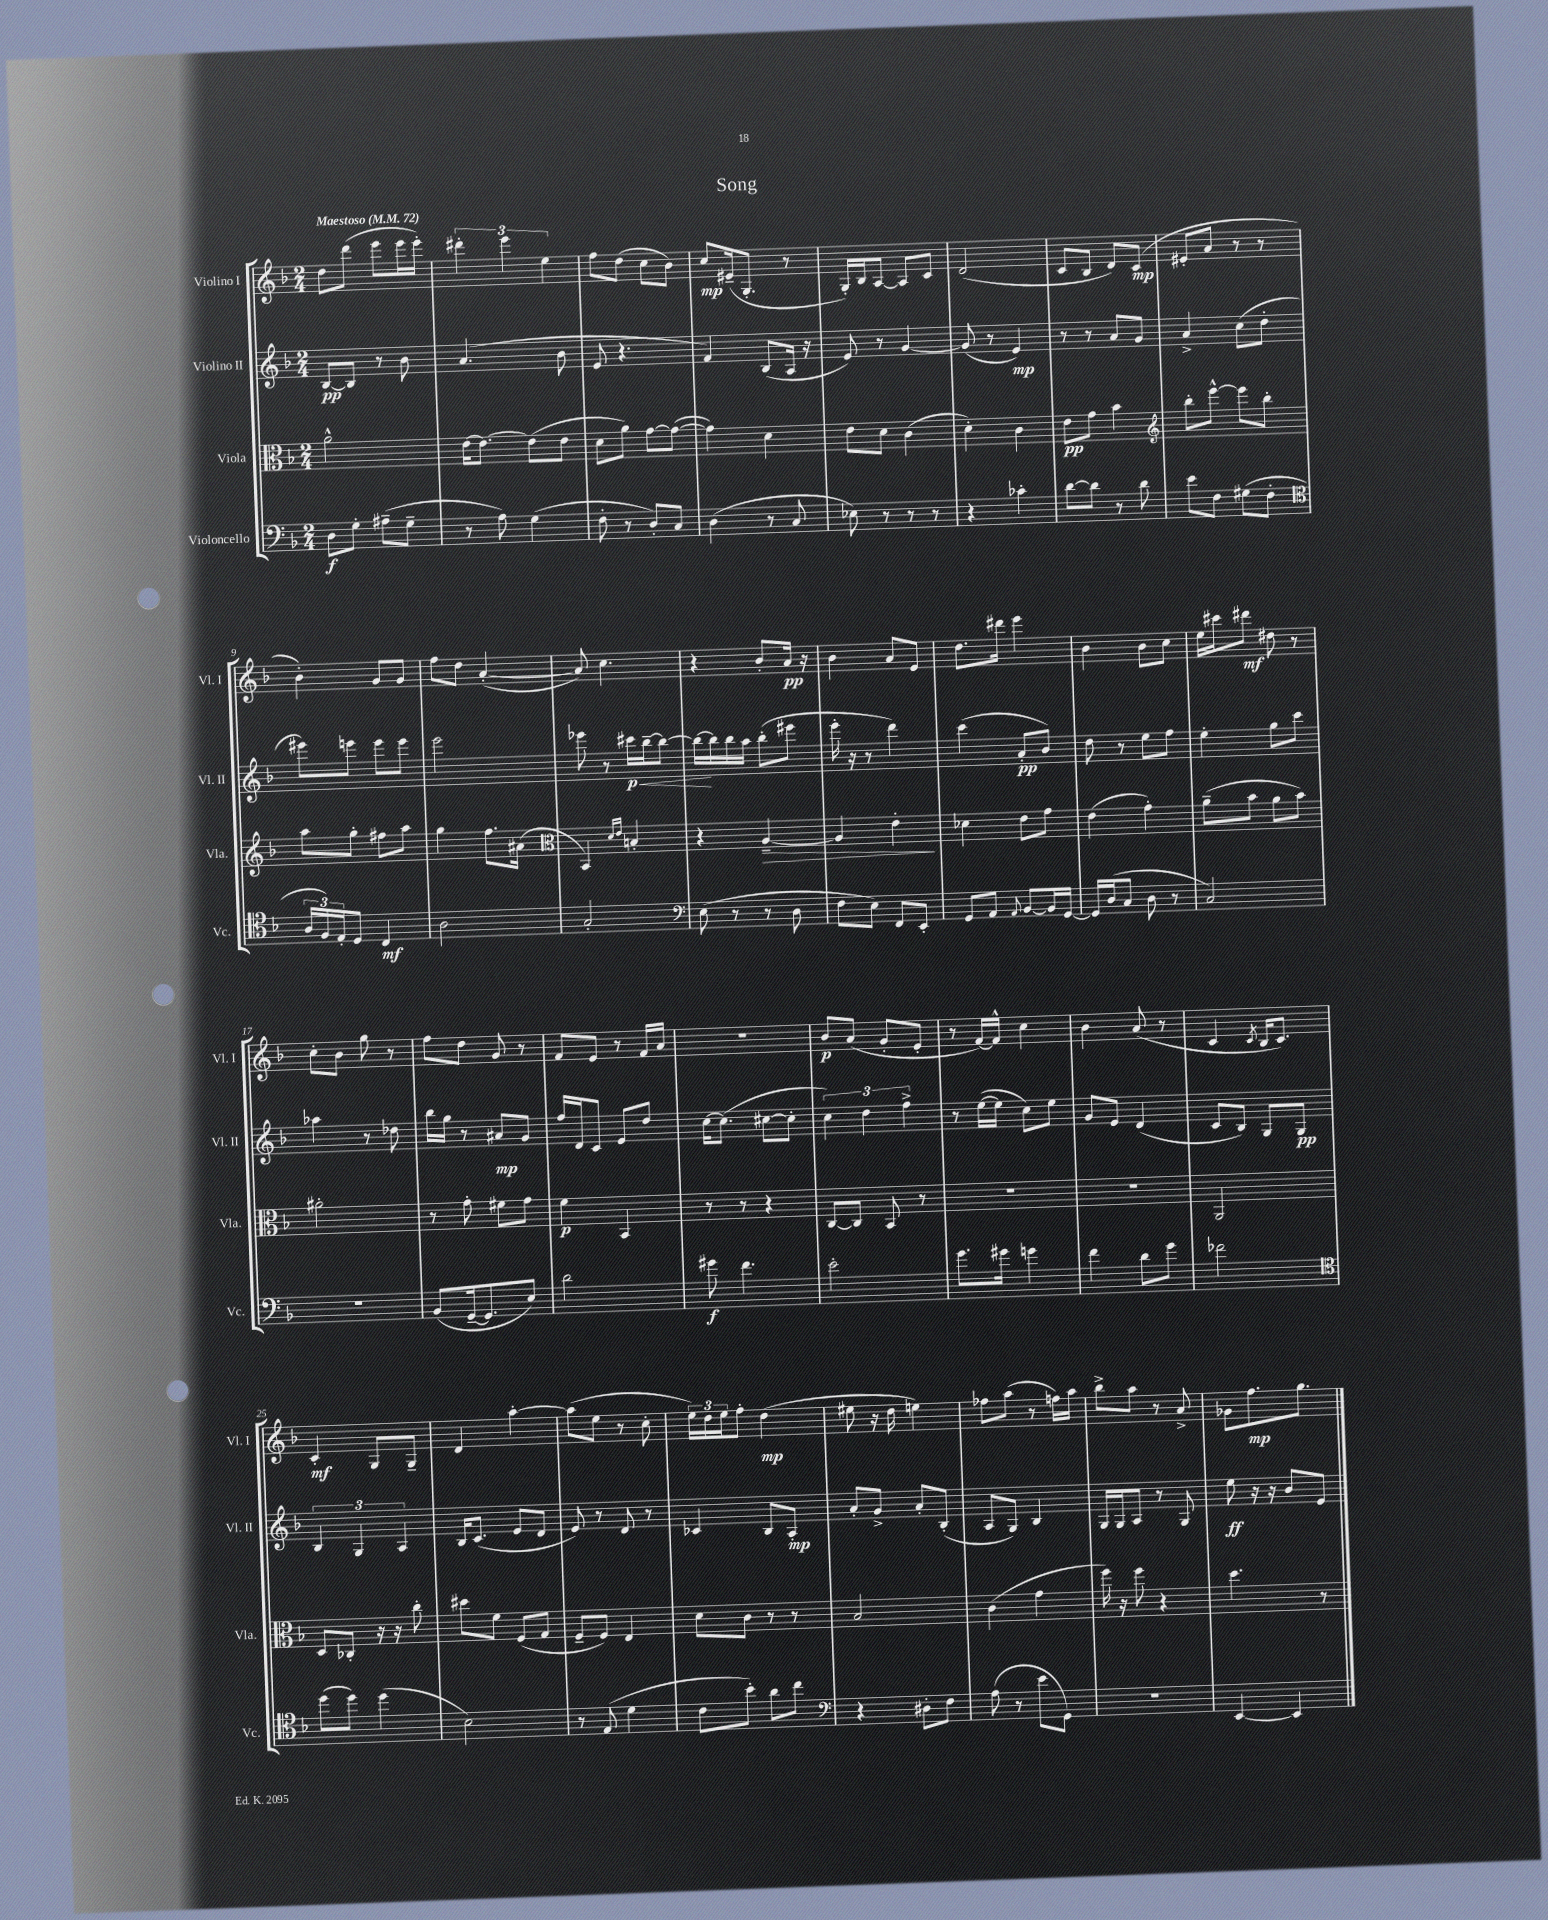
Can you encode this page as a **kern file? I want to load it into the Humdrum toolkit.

**kern	**dynam	**kern	**dynam	**kern	**dynam	**kern	**dynam
*part4	*part4	*part3	*part3	*part2	*part2	*part1	*part1
*staff4	*staff4	*staff3	*staff3	*staff2	*staff2	*staff1	*staff1
*I"Violoncello	*	*I"Viola	*	*I"Violino II	*	*I"Violino I	*
*I'Vc.	*	*I'Vla.	*	*I'Vl. II	*	*I'Vl. I	*
*clefF4	*	*clefC3	*	*clefG2	*	*clefG2	*
*k[b-]	*	*k[b-]	*	*k[b-]	*	*k[b-]	*
*M2/4	*	*M2/4	*	*M2/4	*	*M2/4	*
*MM72	*	*MM72	*	*MM72	*	*MM72	*
=1	=1	=1	=1	=1	=1	=1	=1
!	!	!	!	!	!	!LO:TX:a:B:t=Maestoso	!
8D\L	f	2a^^\	.	[8B-/L	pp	8dd\L	.
8G'\J	.	.	.	8B-/J]	.	(8ddd\J	.
(8A#X~\L	.	.	.	8r	.	8eee\L	.
8G~\J	.	.	.	8b-\	.	16eee\L	.
.	.	.	.	.	.	16eee'\JJ)	.
=2	=2	=2	=2	=2	=2	=2	=2
8r	.	[16e\KL	.	(4.a/	.	6ddd#X'\	.
.	.	8.e\J_	.	.	.	.	.
8A\)	.	.	.	.	.	.	.
.	.	.	.	.	.	6eee\	.
(4G\	.	(8e\L]	.	.	.	.	.
.	.	.	.	.	.	6ee\	.
.	.	8e\J	.	8b-\	.	.	.
=3	=3	=3	=3	=3	=3	=3	=3
8F'\	.	8d\L	.	8e/	.	8ff\L	.
8r	.	8a\J)	.	4.r	.	(8dd\J	.
8D'/L)	.	[8g\L	.	.	.	8cc\L	.
8C/J	.	(8g\J_	.	.	.	8b-\J)	.
=4	=4	=4	=4	=4	=4	=4	=4
(4D\	.	4g\])	.	4f/)	.	8cc/L	mp
.	.	.	.	.	.	(16e#X~/k	.
.	.	.	.	.	.	8.G'/J	.
8r	.	4d\	.	(8B-/L	.	.	.
8C/	.	.	.	16A/Jk	.	8r	.
.	.	.	.	16r	.	.	.
=5	=5	=5	=5	=5	=5	=5	=5
8E-X\)	.	8e\L	.	8e/)	.	16G'/LL)	.
.	.	.	.	.	.	16B-/J	.
8r	.	8d\J	.	8r	.	[8A/J	.
8r	.	(4c\	.	[4g/	.	8A/L]	.
8r	.	.	.	.	.	8c/J	.
=6	=6	=6	=6	=6	=6	=6	=6
4r	.	4d'\)	.	(8g/]	.	(2d/	.
.	.	.	.	8r	.	.	.
4c-X'\	.	4c\	.	4e/)	mp	.	.
=7	=7	=7	=7	=7	=7	=7	=7
[8d\L	.	8e\L	pp	8r	.	8c/L	.
8d\J]	.	8g\J	.	8r	.	8B-/J	.
8r	.	4b-\	.	8a/L	.	8d/L)	.
8d\	.	.	.	8g/J	.	(8c/J	mp
=8	=8	=8	=8	=8	=8	=8	=8
*	*	*clefG2	*	*	*	*	*
8e\L	.	8bb-'\L	.	4a^/	.	8e#X'/L	.
8F\J	.	[8eee^^\J	.	.	.	8a/J	.
(8G#X\L	.	8eee\L]	.	(8cc\L	.	8r	.
8F'\J	.	8bb-'\J	.	8dd'\J	.	8r	.
!!LO:LB:g=z
=9	=9	=9	=9	=9	=9	=9	=9
*clefC4	*	*	*	*	*	*	*
24A/LL	.	8aa\L	.	8eee#X\L)	.	4b-'\)	.
24F/)	.	.	.	.	.	.	.
24E'/J	.	.	.	.	.	.	.
8D/J	.	8gg'\J	.	8eeen\J	.	.	.
4C/	mf	8ff#X\L	.	8eee\L	.	8g/L	.
.	.	8aa\J	.	8eee\J	.	8g/J	.
=10	=10	=10	=10	=10	=10	=10	=10
2A\	.	4gg\	.	2eee\	.	8ff\L	.
.	.	.	.	.	.	8dd\J	.
.	.	8.ff\L	.	.	.	([4a'/	.
.	.	(16a#X\Jk	.	.	.	.	.
=11	=11	=11	=11	=11	=11	=11	=11
*	*	*clefC3	*	*	*	*	*
2G'/	.	4BB-/)	.	8eee-X\	.	8a/])	.
.	.	.	.	8r	.	4.cc\	.
.	.	16qqd/LL	.	.	.	.	.
.	.	16qqe/JJ	.	.	.	.	.
!	!	!	!	!	!LO:HP:b	!	!
.	.	4Bn'/	.	16ccc#X\LL	< p	.	.
.	.	.	.	[16bb-~\J	.	.	.
.	.	.	.	8bb-\J_	.	.	.
=12	=12	=12	=12	=12	=12	=12	=12
*clefF4	*	*	*	*	*	*	*
(8E\	.	4r	.	16bb-\LL_	.	4r	.
.	.	.	.	16bb-\]	[	.	.
8r	.	.	.	16bb-\	.	.	.
.	.	.	.	16aa\JJ	.	.	.
!	!	!	!LO:HP:b	!	!	!	!
8r	.	[4A~/	>	(8bb-'\L	.	8b-'/L	.
8D\	.	.	.	8eee#X\J	.	16a/Jk	pp
.	.	.	.	.	.	16r	.
=13	=13	=13	=13	=13	=13	=13	=13
8F\L	.	4A/]	.	16eee'\	.	4b-\	.
.	.	.	.	16r	.	.	.
8E\J)	.	.	.	8r	.	.	.
8FF/L	.	4e'\	.	4ddd\)	.	8a/L	.
8EE'/J	.	.	.	.	.	8e/J	.
.	.	.	]	.	.	.	.
=14	=14	=14	=14	=14	=14	=14	=14
8GG/L	.	4d-X\	.	(4ccc\	.	8.dd\L	.
8AA/J	.	.	.	.	.	.	.
.	.	.	.	.	.	16ddd#X\Jk	.
8qqAA/	.	.	.	.	.	.	.
[8BB-/L	.	8e\L	.	8a'/L	pp	4eee\	.
16BB-/L]	.	8g\J	.	8b-/J)	.	.	.
[16GG/JJ	.	.	.	.	.	.	.
=15	=15	=15	=15	=15	=15	=15	=15
16GG/LL]	.	(4e\	.	8dd\	.	4b-\	.
(16D/J	.	.	.	.	.	.	.
8C/J	.	.	.	8r	.	.	.
8D\	.	4g'\)	.	8ee\L	.	8b-\L	.
8r	.	.	.	8ff\J	.	8cc\J	.
=16	=16	=16	=16	=16	=16	=16	=16
2C/)	.	(8a~\L	.	4ee'\	.	16ee\LL	.
.	.	.	.	.	.	16ccc#X\J	.
.	.	8b-\J	.	.	.	8ddd#X\J	mf
.	.	8a\L	.	8gg\L	.	8dd#X\	.
.	.	8b-\J)	.	8ccc\J	.	8r	.
!!LO:LB:g=z
=17	=17	=17	=17	=17	=17	=17	=17
2r	.	2a#X'\	.	4aa-X\	.	8cc'\L	.
.	.	.	.	.	.	8b-\J	.
.	.	.	.	8r	.	8gg\	.
.	.	.	.	8dd-X\	.	8r	.
=18	=18	=18	=18	=18	=18	=18	=18
(8BB-/L	.	8r	.	16bb-\LL	.	8ff\L	.
.	.	.	.	16gg\JJ	.	.	.
[16GG~/k	.	8g'\	.	8r	.	8dd\J	.
8.GG/]	.	.	.	.	.	.	.
.	.	8f#X\L	.	8a#X/L	mp	8g/	.
8E/J)	.	8g\J	.	8g/J	.	8r	.
=19	=19	=19	=19	=19	=19	=19	=19
2d\	.	4f\	p	16ff/LL	.	8f/L	.
.	.	.	.	16d/J	.	.	.
.	.	.	.	8c/J	.	8e/J	.
.	.	4BB-/	.	8e/L	.	8r	.
.	.	.	.	8dd/J	.	16f/LL	.
.	.	.	.	.	.	16a/JJ	.
=20	=20	=20	=20	=20	=20	=20	=20
8g#X\	f	8r	.	[16cc\KL	.	2r	.
.	.	.	.	(8.cc\J]	.	.	.
4.f\	.	8r	.	.	.	.	.
.	.	4r	.	[8cc#X\L	.	.	.
.	.	.	.	8cc#'\J]	.	.	.
=21	=21	=21	=21	=21	=21	=21	=21
2e'\	.	[8C/L	.	6cc\)	.	8b-/L	p
.	.	8C/J]	.	.	.	(8a/J	.
.	.	.	.	6dd\	.	.	.
.	.	8BB-/	.	.	.	8g'/L	.
.	.	.	.	6ff^\	.	.	.
.	.	8r	.	.	.	8e'/J	.
=22	=22	=22	=22	=22	=22	=22	=22
8.g\L	.	2r	.	8r	.	8r	.
.	.	.	.	([16ee\LL	.	[16f/LL)	.
16g#X\Jk	.	.	.	16ee\JJ]	.	16f^^/JJ]	.
4gn\	.	.	.	8cc\L)	.	4cc\	.
.	.	.	.	8ee\J	.	.	.
=23	=23	=23	=23	=23	=23	=23	=23
4f\	.	2r	.	8g/L	.	4b-\	.
.	.	.	.	8e/J	.	.	.
8d\L	.	.	.	(4d/	.	(8a/	.
8g\J	.	.	.	.	.	8r	.
=24	=24	=24	=24	=24	=24	=24	=24
2f-X\	.	2AA/	.	8c/L	.	4c/	.
.	.	.	.	8B-/J)	.	.	.
.	.	.	.	.	.	8qc/	.
.	.	.	.	8G/L	.	16B-/KL	.
.	.	.	.	.	.	8.c/J)	.
.	.	.	.	8G/J	pp	.	.
!!LO:LB:g=z
=25	=25	=25	=25	=25	=25	=25	=25
*clefC4	*	*	*	*	*	*	*
(8dd\L	.	8D/L	.	6B-/	.	4c'/	mf
8dd\J)	.	8C-X'/J	.	.	.	.	.
.	.	.	.	6G/	.	.	.
(4dd\	.	16r	.	.	.	8G/L	.
.	.	16r	.	.	.	.	.
.	.	.	.	6A/	.	.	.
.	.	8cc'\	.	.	.	8G~/J	.
=26	=26	=26	=26	=26	=26	=26	=26
2B-\)	.	8dd#X\L	.	16B-/KL	.	4d/	.
.	.	.	.	(8.c/J	.	.	.
.	.	8f\J	.	.	.	.	.
.	.	(8F/L	.	8e/L	.	[4aa'\	.
.	.	8G/J	.	8d/J	.	.	.
=27	=27	=27	=27	=27	=27	=27	=27
8r	.	8F~/L	.	8e/)	.	(8aa\L]	.
(8E/	.	8F/J)	.	8r	.	8ee\J	.
4d\	.	4E/	.	8d/	.	8r	.
.	.	.	.	8r	.	8cc'\	.
=28	=28	=28	=28	=28	=28	=28	=28
8c\L	.	8d\L	.	4c-X/	.	24ee\LL)	.
.	.	.	.	.	.	24dd\	.
.	.	.	.	.	.	24ee\J	.
8b-'\J)	.	8c\J	.	.	.	8ff'\J	.
8a\L	.	8r	.	8B-/L	.	(4dd\	mp
8cc\J	.	8r	.	8A'/J	mp	.	.
=29	=29	=29	=29	=29	=29	=29	=29
*clefF4	*	*	*	*	*	*	*
4r	.	2B-/	.	8a'/L	.	8ee#X\	.
.	.	.	.	8g^/J	.	16r	.
.	.	.	.	.	.	16dd\	.
8D#X'\L	.	.	.	8a'/L	.	4een\)	.
8F\J	.	.	.	(8B-'/J	.	.	.
=30	=30	=30	=30	=30	=30	=30	=30
(8A\	.	(4c\	.	8A/L	.	8ff-X\L	.
8r	.	.	.	8G/J)	.	(8aa\J	.
8e\L	.	4g\	.	4B-/	.	8r	.
8GG\J)	.	.	.	.	.	16ffn\LL)	.
.	.	.	.	.	.	16aa\JJ	.
=31	=31	=31	=31	=31	=31	=31	=31
2r	.	16ff\)	.	16G/LL	.	8bb-^\L	.
.	.	16r	.	16G/J	.	.	.
.	.	8ff\	.	8A/J	.	8aa\J	.
.	.	4r	.	8r	.	8r	.
.	.	.	.	8G/	.	8a^/	.
=32	=32	=32	=32	=32	=32	=32	=32
[4EE/	.	4.dd\	.	8ee\	ff	8g-X\L	.
.	.	.	.	16r	.	8.ff\	mp
.	.	.	.	16r	.	.	.
4EE/]	.	.	.	8b-/L	.	.	.
.	.	.	.	.	.	8.gg\J	.
.	.	8r	.	8e/J	.	.	.
==	==	==	==	==	==	==	==
*-	*-	*-	*-	*-	*-	*-	*-
